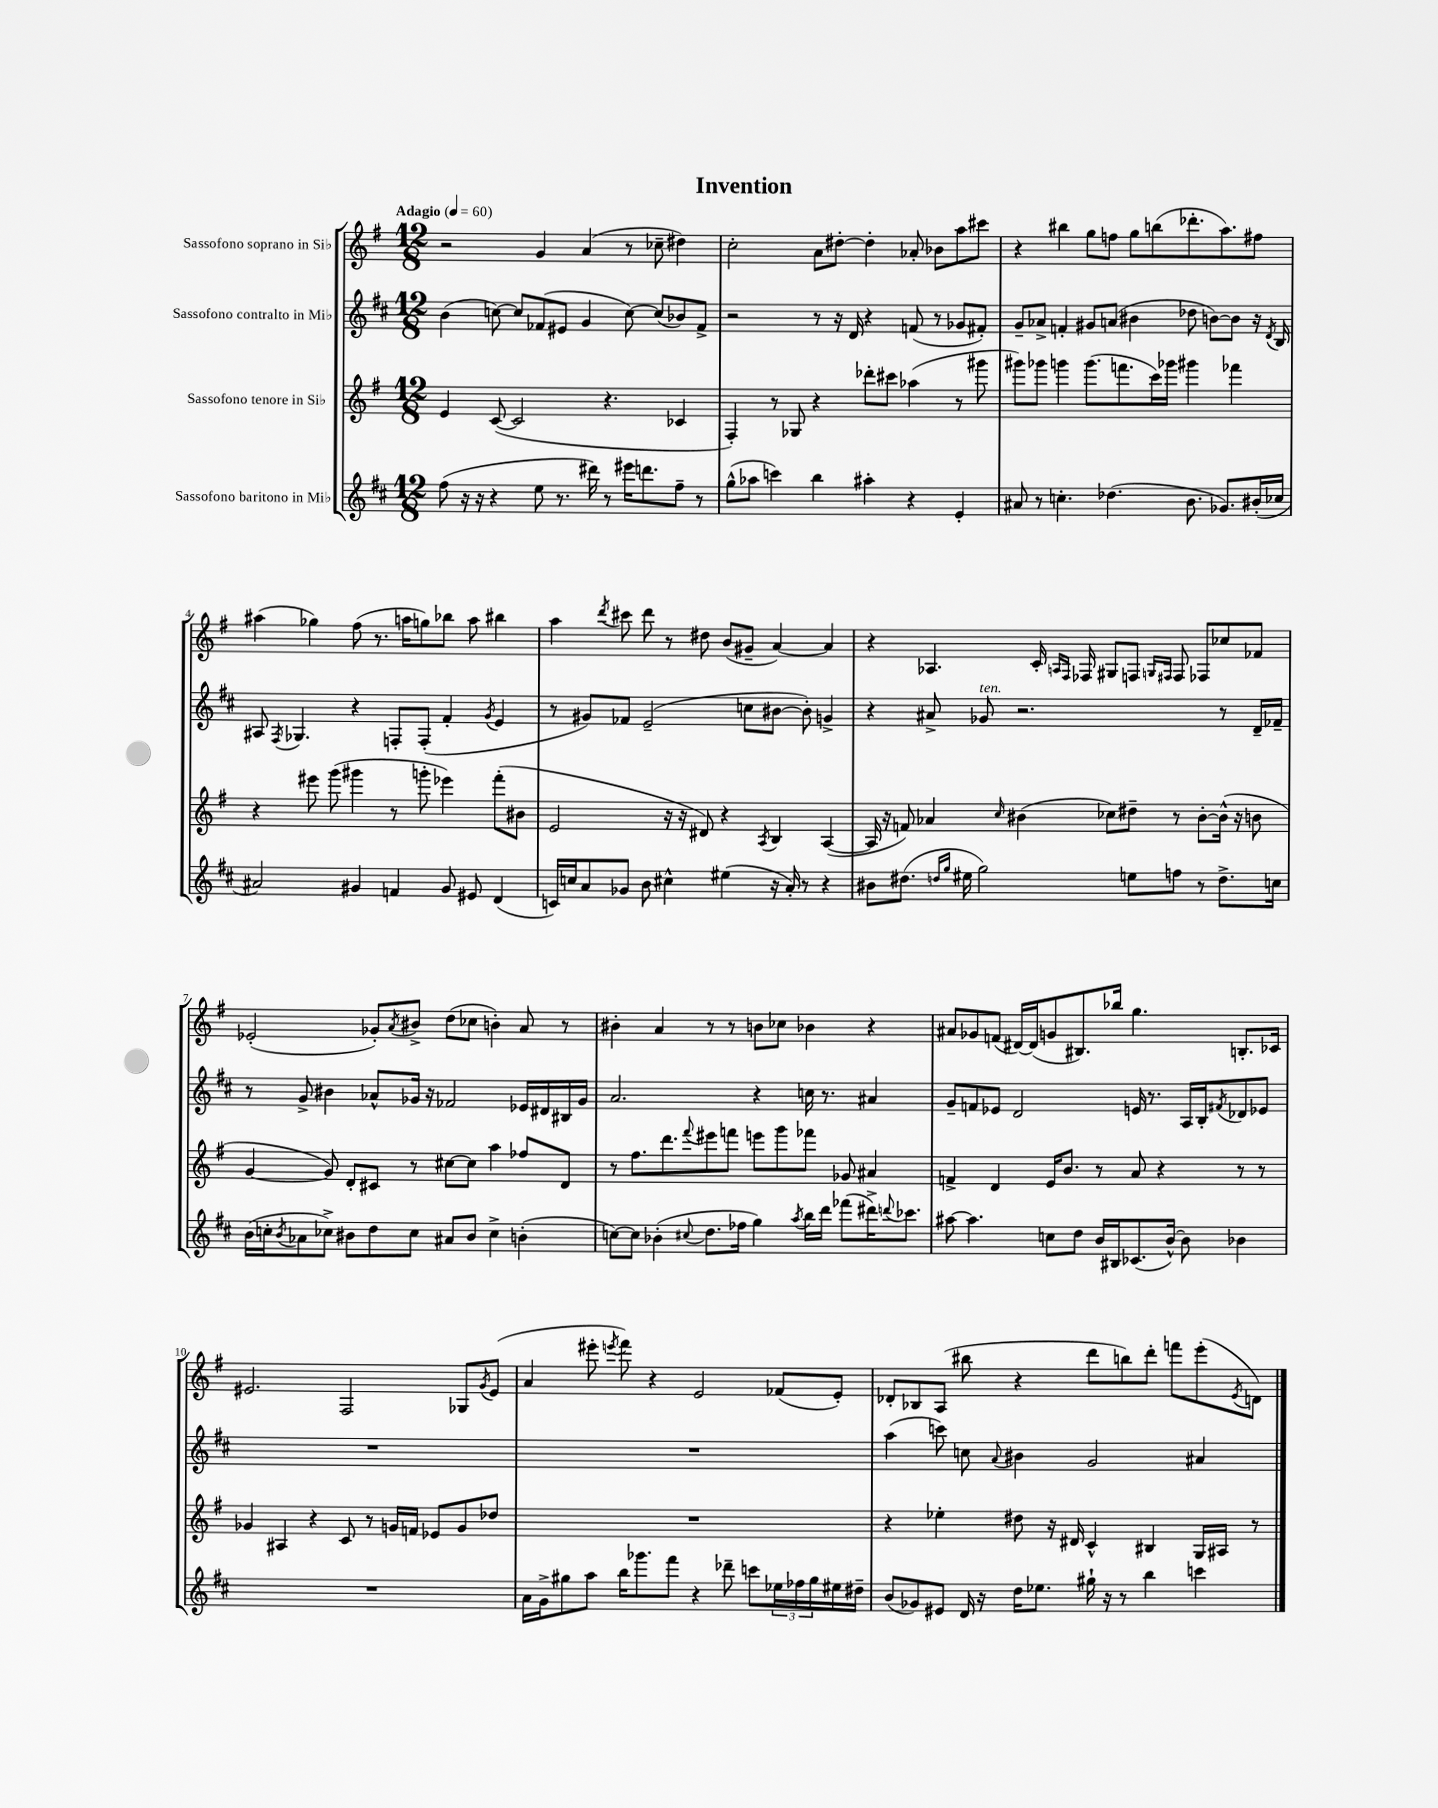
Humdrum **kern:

**kern	**kern	**kern	**kern
*staff4	*staff3	*staff2	*staff1
*clefG2	*clefG2	*clefG2	*clefG2
*k[f#c#]	*k[f#]	*k[f#c#]	*k[f#]
*M12/8	*M12/8	*M12/8	*M12/8
*MM60	*MM60	*MM60	*MM60
(8ff#	4e	(4b	2r
16r	.	.	.
16r	.	.	.
4r	([8c	[8cc)	.
.	2c]	8cc]	.
8ee	.	(8f-	4g
8.r	.	8e#	.
.	.	4g	(4a
16ddd#)	.	.	.
8r	4.r	.	.
16eee#	.	[8cc)	8r
8.ddd	.	.	.
.	.	(8cc]	8cc-~
8ff#~	4c-	8b-)	4dd#)
8r	.	8f-^	.
=	=	=	=
(8gg^^	4F#')	2r	2cc'
8aa-	.	.	.
4ccc)	8r	.	.
.	8G-	.	.
4bb	4r	8r	8a
.	.	16r	[8dd#'
.	.	16d	.
4aa#'	8ddd-'	4r	4dd#']
.	8ccc#	.	.
4r	(4aa-	(8f	8a-'
.	.	8r	8b-
4e'	8r	8g-	8aa
.	8ggg#	8f#')	8ccc#
=	=	=	=
8a#	8ggg#)	8g~	4r
8r	8ggg-	8a-^	.
4.cc'	4ggg	4f'	4bb#
.	(8.ggg	8g#	8gg
(4.dd-	.	(8a	8ff
.	8.fff	.	.
.	.	4b#	8gg
.	16ccc)	.	(8bb
.	16ggg-	.	.
8.b	4ggg#	8dd-	8.ddd-'
.	.	[8b)	.
8.g-)	.	.	8.aa)
.	4fff-	8b]	.
(16b#'	.	16r	8ff#
.	.	8qd	.
16cc-	.	16B	.
=	=	=	=
2a#)	4r	8A#	(4aa#
.	.	8qF#	.
.	.	4.G-	.
.	8eee#	.	4gg-)
.	(8ggg	.	.
4g#	4ggg#	4r	(8ff#
.	.	.	8.r
4f	8r	8F'	.
.	.	.	16aa
.	8ggg'	(8F'	8gg)
8g#	4eee-)	4f#'	8bb-
8e#	.	.	8aa
.	.	8qg	.
(4d	(8fff#'	4e	4bb#
.	8b#	.	.
=	=	=	=
16c)	2e	8r	4aa
16cc	.	.	.
8a	.	8g#)	.
.	.	.	8qddd
8g-	.	8f-	8ccc#
8b	.	(2e~	8ddd
4cc#^^	16r	.	8r
.	16r	.	.
.	8d#)	.	8dd#
(4ee#	4r	.	(8b
.	.	8cc	8g#~
.	8qA	.	.
16r	4B	[8b#	[4a)
16a')	.	.	.
8r	.	8b#'])	.
4r	([4A	4g^	4a]
=	=	=	=
8b#	16A]	4r	4r
.	16r	.	.
(8.dd#	8f)	.	.
.	4a-	8a#^	4.A-
16qqdd	.	.	.
16qqgg	.	.	.
16ee#	.	.	.
2gg)	.	8g-	.
.	16qqcc	.	.
.	(4b#	2.r	.
.	.	.	16c'
.	.	.	16qqA
.	.	.	16qqF#
.	.	.	16F-
.	8cc-)	.	8G#
8ee	8dd#~	.	8F
.	.	.	16qqG
.	.	.	16qqF#
8ff	8r	.	8F#
8r	[8b#'	.	8F-
8.dd^	(16b#^^]	8r	8cc-
.	16r	.	.
.	8b	16d~	8f-
16cc	.	16f-~	.
=	=	=	=
(16b	[4g	8r	(2e-'
16cc'	.	.	.
8qb	.	.	.
8a-	.	8g^	.
8cc-^)	8g])	4b#	.
8b#	8d'	.	.
8dd	8c#	8a-^^	8g-')
.	.	.	8qa
8cc-	8r	16g-	8b#^
.	.	16r	.
8a#	[8cc#	2f-	(8dd
8b#	8cc#]	.	8cc-
4cc-^	4aa	.	4b')
(4b'	8ff-	16e-	8a
.	.	16d#	.
.	8d	16B#	8r
.	.	16g-	.
=	=	=	=
[8cc)	8r	2.a	4b#'
8cc]	8.ff#	.	.
(4b-'	.	.	4a
.	8.ddd	.	.
8qqcc#	8qqfff#	.	.
8.dd	8eee#	.	8r
.	8fff	.	8r
16ff-	.	.	.
4gg)	8eee	4r	8b
.	8ggg	.	8cc-
8qaa	.	.	.
16bb	8fff-	16cc	4b-
16ddd	.	8.r	.
(8fff-	8g-	.	.
16ddd#^)	4a#	4a#	4r
8qqddd	.	.	.
8.ccc-	.	.	.
=	=	=	=
[8aa#	4f^	8g~	8a#
4.aa#]	.	8f	8g-
.	4d	8e-	(8f
.	.	2d	[16d#)
.	.	.	(16d#]
8cc	16e	.	8g
.	8.b	.	.
8dd	.	.	8.B#)
16b	8r	.	.
16B#	.	.	16bb-
(8.c-	8a	16e	4.gg
.	.	8.r	.
.	4r	.	.
[16b^^)	.	.	.
8b]	.	16A	.
.	.	16B'	.
.	.	8qf#	.
4b-	8r	8d-	8.B'
.	8r	8e-	.
.	.	.	16c-
=	=	=	=
1.r	4g-	1.r	2.e#
.	4A#	.	.
.	4r	.	.
.	8c	.	2F#
.	8r	.	.
.	16g	.	.
.	16f	.	.
.	8e-	.	.
.	8g	.	8G-
.	.	.	8qg
.	8dd-	.	(8e#
=	=	=	=
16a	1.r	1.r	4a
16g^	.	.	.
8gg#	.	.	.
8aa	.	.	8eee#'
.	.	.	8qeee
16bb	.	.	8fff#)
8.ggg-	.	.	.
.	.	.	4r
8fff#	.	.	.
4r	.	.	2e
8ddd-~	.	.	.
8ccc	.	.	.
24ee-	.	.	(8f-
24ff-	.	.	.
24gg#	.	.	.
16ee#	.	.	8e')
16dd#~	.	.	.
=	=	=	=
(8b	4r	(4aa	8d-'
8g-)	.	.	8B-
8e#	4ee-'	8ccc)	(8A
16d	.	8cc	8bb#
16r	.	.	.
.	.	8qqa	.
16dd	8dd#	4b#	4r
8.ee-	.	.	.
.	16r	.	.
.	16d#	.	.
16gg#`	4c^^	2g	8ddd
16r	.	.	.
8r	.	.	8bb)
4bb	4B#	.	8ddd'
.	.	.	8fff
4ccc	16G	4a#	(8eee'
.	16A#	.	.
.	.	.	8qe
.	8r	.	8d)
==	==	==	==
*-	*-	*-	*-
